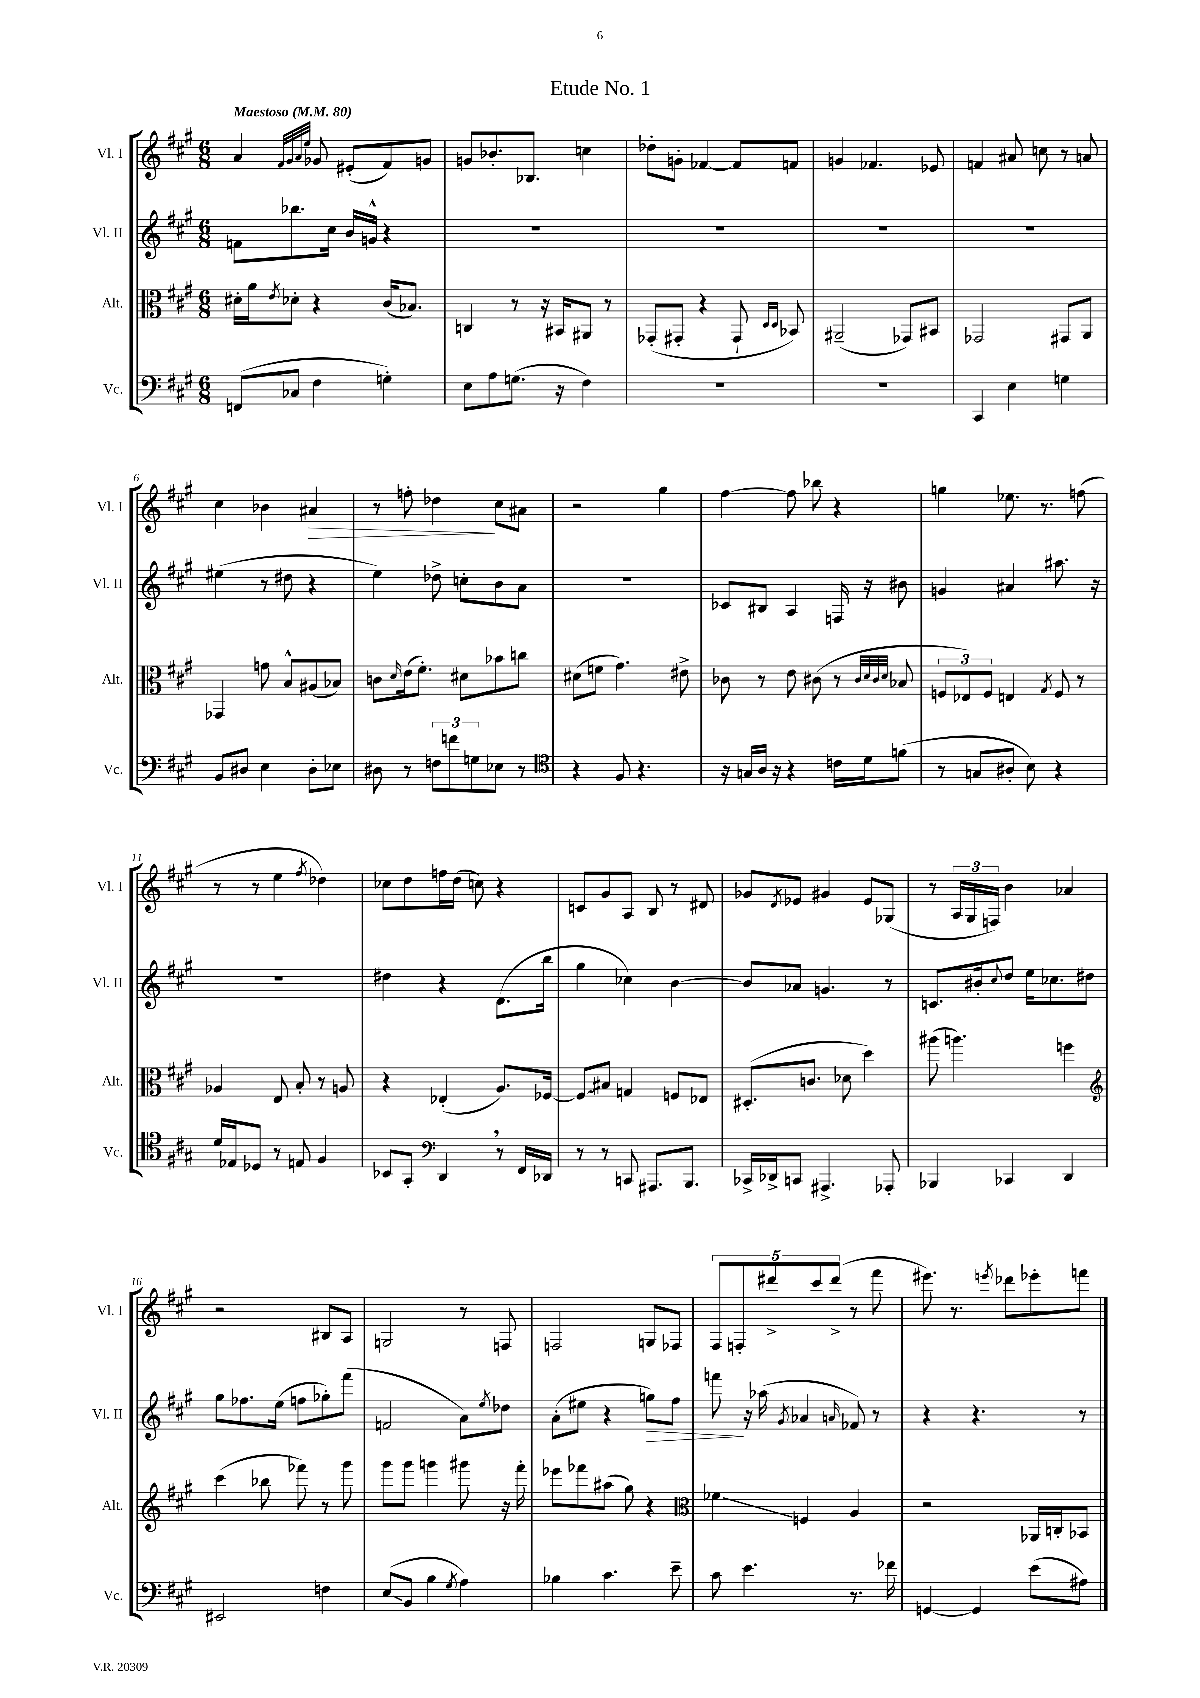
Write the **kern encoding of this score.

**kern	**kern	**kern	**kern
*staff4	*staff3	*staff2	*staff1
*clefF4	*clefC3	*clefG2	*clefG2
*k[f#c#g#]	*k[f#c#g#]	*k[f#c#g#]	*k[f#c#g#]
*M6/8	*M6/8	*M6/8	*M6/8
*MM80	*MM80	*MM80	*MM80
(8FF	16d#'	8f	4a
.	16a	.	.
.	8qe	.	.
8C-	8d-'	8.bb-	.
.	.	.	32qqf#
.	.	.	32qqg#
.	.	.	32qqa
.	.	.	32qqee
4F#	4r	.	8g-
.	.	16cc#	.
.	.	16b	(8e#'
.	.	16g^^	.
4G')	(16c#	4r	8f#)
.	8.B-)	.	.
.	.	.	8g
=	=	=	=
8E	4C	2.r	8g
8A	.	.	8.b-'
(8.G	8r	.	.
.	.	.	8.B-
.	16r	.	.
16r	16BB#	.	.
4F#)	8AA#	.	4cc
.	8r	.	.
=	=	=	=
2.r	(8GG-'	2.r	8dd-'
.	8GG#'	.	8g'
.	4r	.	[4f-
.	8GG#`	.	8f-]
.	16qqD	.	.
.	16qqD	.	.
.	8BB-)	.	8f
=	=	=	=
2.r	(2AA#~	2.r	4g
.	.	.	4.f-
.	8GG-)	.	.
.	8BB#	.	8e-
=	=	=	=
4CC#	2GG-	2.r	4f
4E	.	.	8a#
.	.	.	8cc
4G	8GG#	.	8r
.	8AA	.	8a
=	=	=	=
8BB	4GG-	(4ee#	4cc#
8D#	.	.	.
4E	8g	8r	4b-
.	8B^^	8dd#	.
8D#'	(8A#	4r	4a#
8E-	8B-)	.	.
=	=	=	=
8D#	8c	4ee)	8r
.	16qqd	.	.
8r	(16e	.	8ff'
.	8.f#')	.	.
12F	.	8dd-^	4dd-
12f	.	.	.
.	8d#	8cc'	.
12G	.	.	.
8E-	8b-	8b	8cc#
8r	8cc	8a	8a#
=	=	=	=
*clefC4	*	*	*
4r	(8d#	2.r	2r
.	8f	.	.
8F#	4.g#)	.	.
4.r	.	.	.
.	.	.	4gg#
.	8e#^	.	.
=	=	=	=
16r	8c-	8c-	[4ff#
16G	.	.	.
16A	8r	8B#	.
16r	.	.	.
4r	8e	4A	8ff#]
.	(8c#	.	8bb-
16c	8r	16F	4r
16d	.	16r	.
.	32qqc#	.	.
.	32qqd	.	.
.	32qqc#	.	.
.	32qqd	.	.
(8f	8B-	8b#	.
=	=	=	=
8r	12F	4g	4gg
.	12E-)	.	.
8G	.	.	.
.	12F	.	.
8A#'	4E	4a#	8.ee-
8B)	.	.	.
.	.	.	8.r
.	8qG#	.	.
4r	8F	8.aa#	.
.	8r	.	(8ff
.	.	16r	.
=	=	=	=
16d	4A-	2.r	8r
16E-	.	.	.
8D-	.	.	8r
8r	8E	.	4ee
8E	8B'	.	.
.	.	.	8qff#
4F#	8r	.	4dd-)
.	8A	.	.
=	=	=	=
8BB-	4r	4dd#	8cc-
8GG#'	.	.	8dd
*clefF4	*	*	*
4DD	(4E-'	4r	16ff
.	.	.	(16dd
.	.	.	8cc)
8r	8.A)	(8.d	4r
16FF#	.	.	.
16DD-	[16F-	16bb	.
=	=	=	=
8r	8F-]	4gg#	8c
8r	8B#	.	8g#
8CC	4G	4cc-)	8A
8.AAA#	.	.	8B
.	8F	[4b	8r
8.BBB	.	.	.
.	8E-	.	8d#
=	=	=	=
16CC-^	(8.D#'	8b]	8g-
16DD-^	.	.	.
.	.	.	8qd
8CC	.	8a-	8e-
.	8.c	.	.
4.AAA#^	.	4.g	4g#
.	8d-	.	.
.	4dd)	.	8e-
8AAA-'	.	8r	(8G-
=	=	=	=
4BBB-	(8aa#	8.c	8r
.	4.aa)	.	24A
.	.	.	24G#
.	.	16b#'	.
.	.	.	24F)
.	.	8qqcc#	.
4CC-	.	8dd	4b
.	.	16ee	.
.	.	8.cc-	.
4DD	4ff	.	4a-
.	.	8dd#	.
=	=	=	=
*	*clefG2	*	*
2EE#	(4ccc#	8gg#	2r
.	.	8.ff-	.
.	8bb-	.	.
.	.	(16ee	.
.	8fff-)	8ff	.
4F	8r	8gg-')	8B#
.	8ggg#	(8fff#	8A
=	=	=	=
(8E	8ggg#	2f	2G
8BB	8ggg#	.	.
4B	4ggg	.	.
8qG#	.	.	.
4A)	8ggg#	8a)	8r
.	.	8qee	.
.	16r	8dd-	8F
.	16fff#'	.	.
=	=	=	=
4B-	8eee-	(8a'	2F
.	8fff-	8ee#	.
4.c#	(8aa#	4r	.
.	8gg#)	.	.
.	4r	8gg)	8G
8e~	.	8ff#	8F-
=	=	=	=
*	*clefC3	*	*
8c#	4f-	8fff	10F#
.	.	.	10F'
4.e	.	16r	.
.	.	(16aa-	.
.	.	.	10ddd#^
.	.	8qg#	.
.	4F	4a-	.
.	.	.	10ccc#
.	.	.	(10ddd#^
.	.	16qqa	.
8.r	4A	8f-)	8r
.	.	8r	8fff#
16f-	.	.	.
=	=	=	=
[4GG	2r	4r	8.eee#)
.	.	.	8.r
4GG]	.	4.r	.
.	.	.	8qeee
.	.	.	8ddd-
(8e	16AA-	.	8eee-'
.	16C'	.	.
8A#)	8BB-	8r	8fff
==	==	==	==
*-	*-	*-	*-
